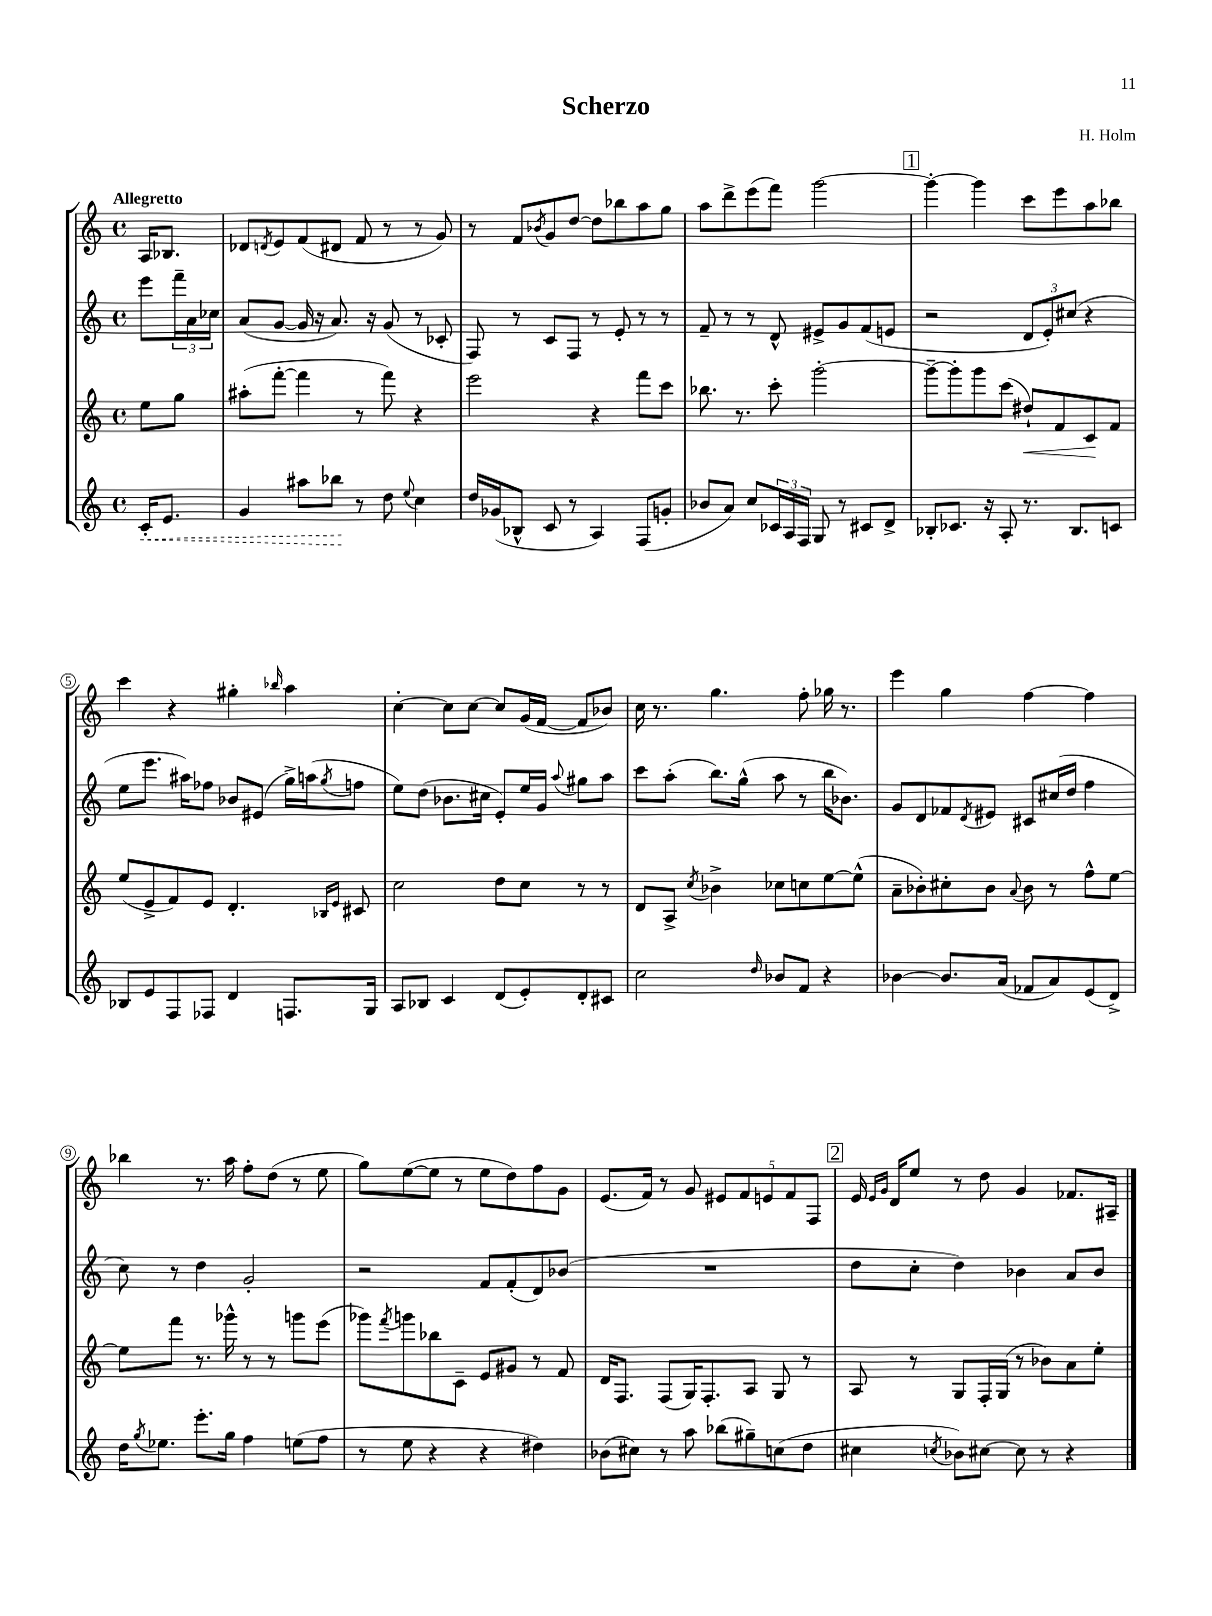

**kern	**dynam	**kern	**dynam	**kern	**kern
*part4	*part4	*part3	*part3	*part2	*part1
*staff4	*staff4	*staff3	*staff3	*staff2	*staff1
*clefG2	*	*clefG2	*	*clefG2	*clefG2
*k[]	*	*k[]	*	*k[]	*k[]
*M4/4	*	*M4/4	*	*M4/4	*M4/4
*met(c)	*	*met(c)	*	*met(c)	*met(c)
=	=	=	=	=	=
!	!	!	!	!	!LO:TX:a:B:t=Allegretto
!	!LO:HP:b	!	!	!	!
16c'/KL	<	8ee\L	.	8eee\L	16A/KL
8.e/J	.	.	.	.	8.B-X/J
.	.	8gg\J	.	24fff~\L	.
.	.	.	.	24a\	.
.	.	.	.	24cc-X\JJ	.
=1	=1	=1	=1	=1	=1
4g/	.	(8aa#X'\L	.	(8a/L	8d-X/L
.	.	.	.	.	8qdn/
.	.	[8fff'\J	.	[8g/J	8e/
8aa#X\L	.	4fff\]	.	16g/]	(8f/
.	.	.	.	16r	.
8bb-X\J	.	.	.	8.a/)	8d#X/J
8r	[	8r	.	.	8f/
.	.	.	.	16r	.
8dd\	.	8fff\)	.	(8g/	8r
8qqee/	.	.	.	.	.
4cc\	.	4r	.	8r	8r
.	.	.	.	8c-X'/	8g/)
=2	=2	=2	=2	=2	=2
16dd/LL	.	2eee\	.	8F/)	8r
(16g-X/J	.	.	.	.	.
8B-X^^/J	.	.	.	8r	8f/L
.	.	.	.	.	8qb-X/
8c/	.	.	.	8c/L	8g/
8r	.	.	.	8F/J	[8dd/J
4A/)	.	4r	.	8r	8dd\L]
.	.	.	.	8e'/	8bb-X\
(8F/L	.	8fff\L	.	8r	8aa\
8gn'/J	.	8ccc\J	.	8r	8gg\J
=3	=3	=3	=3	=3	=3
8b-X/L	.	8.bb-X\	.	8f~/	8aa\L
8a/J)	.	.	.	8r	8ddd^\
.	.	8.r	.	.	.
8cc/L	.	.	.	8r	(8eee\
24c-X/L	.	8ccc'\	.	8d^^/	8fff\J)
24A/	.	.	.	.	.
24F/JJ	.	.	.	.	.
8G/	.	[2ggg'\	.	8e#X^/L	[2ggg\
8r	.	.	.	8g/	.
8c#X/L	.	.	.	(8f/	.
8d^/J	.	.	.	8en/J	.
!!LO:REH:place=s1:t=1
=4	=4	=4	=4	=4	=4
8B-X'/L	.	8ggg~\L_	.	2r	4ggg'\_
8.c-X/J	.	8ggg'\]	.	.	.
.	.	8ggg\	.	.	4ggg\]
16r	.	.	.	.	.
8A'/	.	(8ccc\J	.	.	.
!	!	!	!LO:HP:b	!	!
8.r	.	8dd#X`/L)	<	12d/L	8ccc\L
.	.	.	.	12e'/)	.
.	.	8f/	.	.	8eee\
.	.	.	.	(12cc#X/J	.
8.B-/L	.	.	.	.	.
.	.	8c/	.	4r	8aa\
8cn/J	.	8f/J	[	.	8bb-X\J
!!LO:LB:g=z
=5	=5	=5	=5	=5	=5
8B-X/L	.	(8ee/L	.	8ee\L	4ccc\
8e/	.	8e^/	.	8.eee\J	.
8F/	.	8f/)	.	.	4r
.	.	.	.	16aa#X\KL)	.
8F-X/J	.	8e/J	.	8ff-X\J	.
4d/	.	4.d'/	.	8b-X/L	4gg#X'\
.	.	.	.	(8e#X/J	.
.	.	.	.	.	16qqbb-X/
8.Fn/L	.	.	.	16gg^\LL)	4aa\
.	.	.	.	(16aan\J	.
.	.	16qqB-X/LL	.	.	.
.	.	16qqe/JJ	.	8qgg/	.
.	.	8c#X/	.	8ffn\J	.
16G/Jk	.	.	.	.	.
=6	=6	=6	=6	=6	=6
8A/L	.	2cc\	.	8ee\L)	[4cc'\
8B-X/J	.	.	.	(8dd\J	.
4c/	.	.	.	8.b-X\L	8cc\L]
.	.	.	.	.	[8cc\J
.	.	.	.	16cc#X\Jk	.
(8d/L	.	8dd\L	.	8e'/L)	8cc/L]
8e'/)	.	8cc\J	.	16ee/L	(16g/L
.	.	.	.	16g/JJ	[16f/JJ
.	.	.	.	8qqaa/	.
8d'/	.	8r	.	8gg#X\L	8f/L]
8c#X/J	.	8r	.	8aa\J	8b-X/J)
=7	=7	=7	=7	=7	=7
2cc\	.	8d/L	.	8ccc\L	16cc\
.	.	.	.	.	8.r
.	.	8A^/J	.	(8aa'\J	.
.	.	8qcc/	.	.	.
.	.	4b-X^\	.	8.bb\L)	4.gg\
.	.	.	.	(16gg^^\Jk	.
16qqdd/	.	.	.	.	.
8b-X/L	.	8cc-X\L	.	8aa\	.
8f/J	.	8ccn\	.	8r	8ff'\
4r	.	[8ee\	.	16bb\KL	16gg-X\
.	.	.	.	8.b-X\J)	8.r
.	.	(8ee^^\J]	.	.	.
=8	=8	=8	=8	=8	=8
[4b-X\	.	8a~\L	.	8g/L	4eee\
.	.	8b-X'\)	.	8d/	.
8.b-/L]	.	8cc#X'\	.	8f-X/	4gg\
.	.	.	.	8qd/	.
.	.	8b-\J	.	8e#X/J	.
(16a/Jk	.	.	.	.	.
.	.	8qqa/	.	.	.
8f-X/L	.	8b-\	.	8c#X/L	[4ff\
8a/)	.	8r	.	(16cc#X/L	.
.	.	.	.	16dd/JJ	.
(8e/	.	8ff^^\L	.	4ff\	4ff\]
8d^/J)	.	[8ee\J	.	.	.
!!LO:LB:g=z
=9	=9	=9	=9	=9	=9
16dd\KL	.	8ee\L]	.	8cc\)	4bb-X\
8qgg/	.	.	.	.	.
8.ee-X\J	.	.	.	.	.
.	.	8fff\J	.	8r	.
8.eee'\L	.	8.r	.	4dd\	8.r
16gg\Jk	.	16ggg-X^^\	.	.	16aa\
4ff\	.	8r	.	2g'/	8ff'\L
.	.	8r	.	.	(8dd\J
(8een\L	.	8gggn\L	.	.	8r
8ff\J	.	(8eee\J	.	.	8ee\
=10	=10	=10	=10	=10	=10
8r	.	8ggg-X\L)	.	2r	8gg\L)
.	.	8qfff/	.	.	.
8ee\	.	8gggn\	.	.	([8ee\
4r	.	8bb-X\	.	.	8ee\J]
.	.	8c~\J	.	.	8r
4r	.	8e/L	.	8f/L	8ee\L
.	.	8g#X/J	.	(8f'/	8dd\)
4dd#X\)	.	8r	.	8d/)	8ff\
.	.	8f/	.	(8b-X/J	8g\J
=11	=11	=11	=11	=11	=11
(8b-X\L	.	16d/KL	.	1r	(8.e/L
.	.	8.F/J	.	.	.
8cc#X\J)	.	.	.	.	.
.	.	.	.	.	16f/Jk)
8r	.	(8F/L	.	.	8r
8aa\	.	16G/K)	.	.	8g/
.	.	8.F'/	.	.	.
(8bb-X\L	.	.	.	.	10e#X/L
.	.	.	.	.	10f/
8gg#X~\)	.	8A/J	.	.	.
.	.	.	.	.	10en/
(8ccn\	.	8G/	.	.	.
.	.	.	.	.	10f/
8dd\J	.	8r	.	.	.
.	.	.	.	.	10F/J
!!LO:REH:place=s1:t=2
=12	=12	=12	=12	=12	=12
4cc#X\	.	8A/	.	8dd\L	16e/
.	.	.	.	.	16qqe/LL
.	.	.	.	.	16qqg/JJ
.	.	.	.	.	16d/KL
.	.	8r	.	8cc'\J	8ee/J
8qccn/	.	.	.	.	.
8b-X\L)	.	8G/L	.	4dd\)	8r
[8cc#X\J	.	16F'/L	.	.	8dd\
.	.	(16G/JJ	.	.	.
8cc#\]	.	8r	.	4b-X\	4g/
8r	.	8b-X\L)	.	.	.
4r	.	8a\	.	8a/L	8.f-X/L
.	.	8ee'\J	.	8b-/J	.
.	.	.	.	.	16A#X~/Jk
==	==	==	==	==	==
*-	*-	*-	*-	*-	*-
